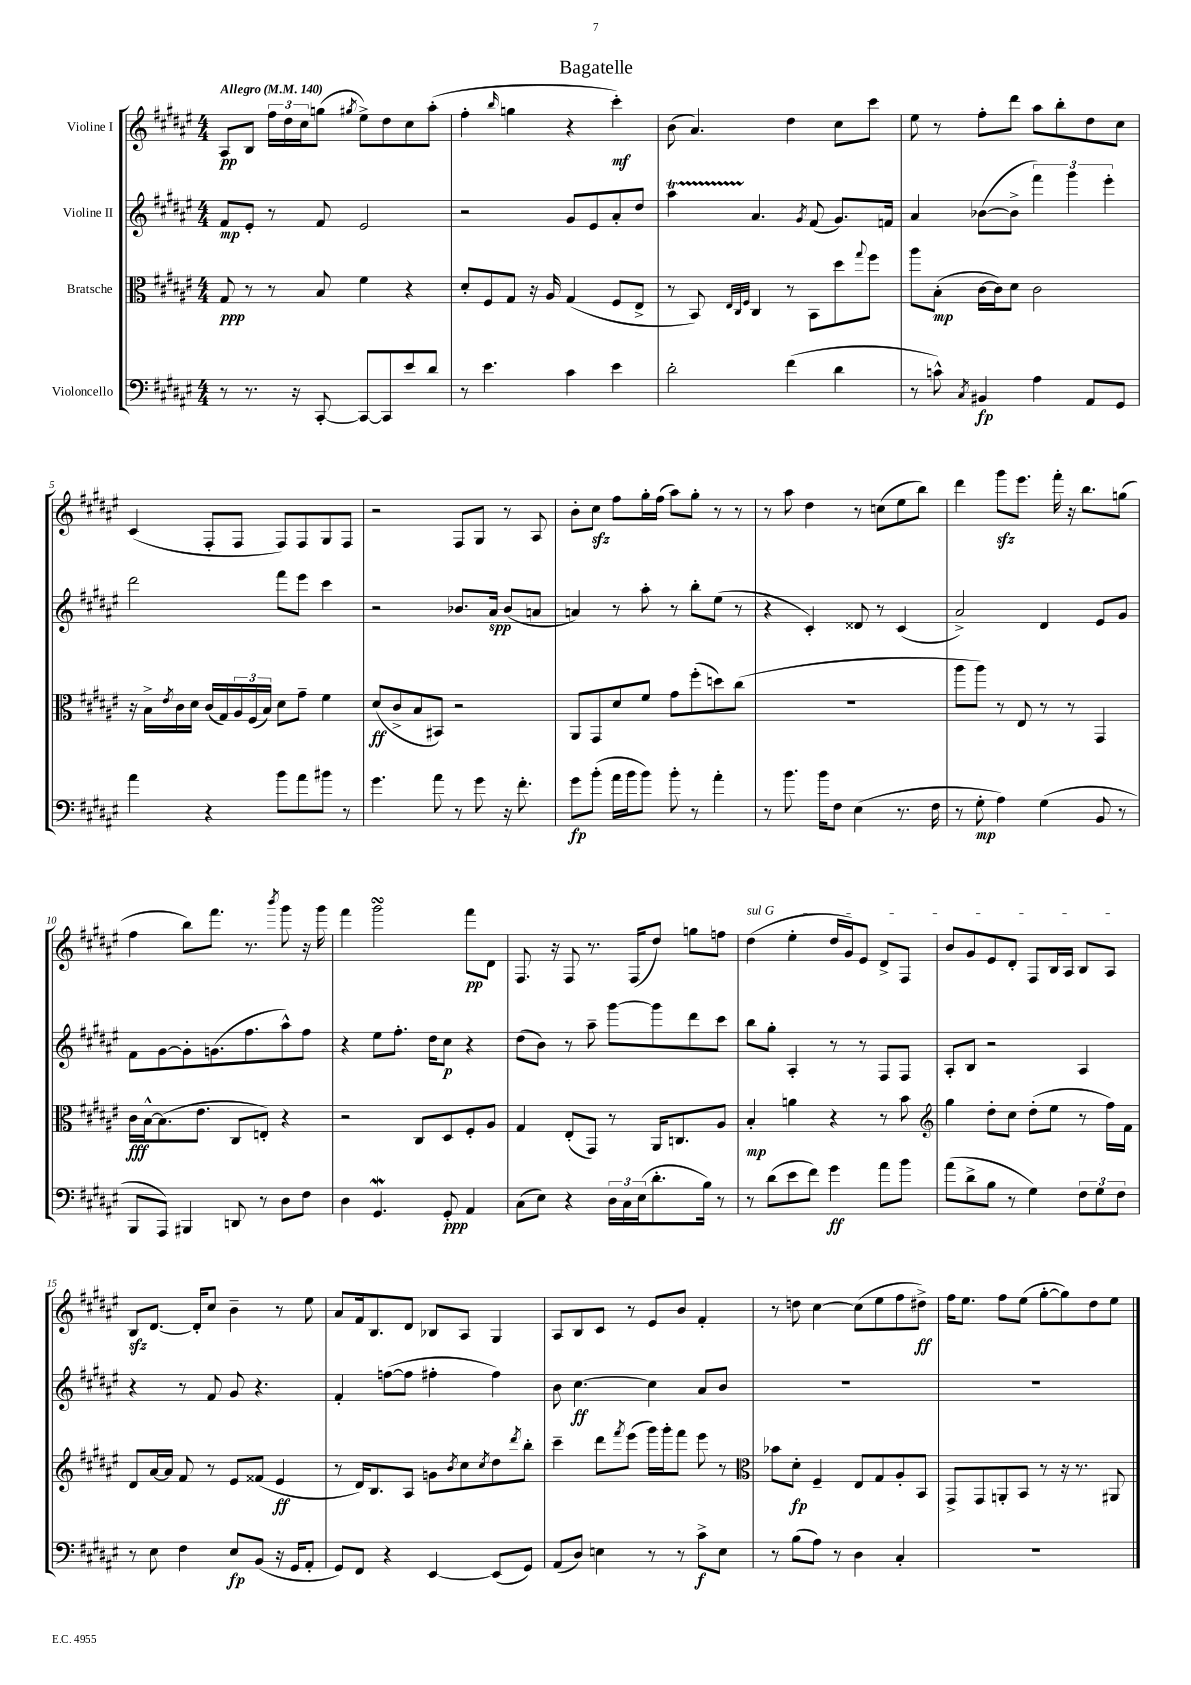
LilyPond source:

\header { title = "Bagatelle" }
<<
\new StaffGroup <<
\new Staff = "s0" \with { instrumentName = "Violine I" } {
    \clef treble \key fis \major \numericTimeSignature \time 4/4 \tempo "Allegro" 4 = 140
    ais8\pp b8 \tuplet 3/2 { fis''16 dis''16 cis''16 } g''8( \acciaccatura { gis''8 } eis''8->) dis''8 cis''8 ais''8-.( |
    fis''4-. \grace { b''16 } g''4 r4 cis'''4-.\mf) |
    b'8( ais'4.) dis''4 cis''8 cis'''8 |
    eis''8 r8 fis''8-. dis'''8 ais''8 b''8-. dis''8 cis''8 |
    cis'4( fis8-. fis8 fis8) fis8 gis8 fis8 |
    r2 fis8 gis8 r8 ais8 |
    b'8-. cis''8\sfz fis''8 gis''16-. fis''16( ais''8) gis''8-. r8 r8 |
    r8 ais''8 dis''4 r8 c''8( eis''8 b''8) |
    dis'''4 gis'''8\sfz eis'''8. fis'''16-. r16 b''8. g''8( |
    fis''4 b''8) fis'''8. r8. \acciaccatura { b'''8 } gis'''8 r16 gis'''16 |
    fis'''4 gis'''2\turn fis'''8\pp dis'8 |
    fis8. r16 fis8 r8. fis16( dis''8) g''8 f''8 |
    \once \override TextSpanner.bound-details.left.text = \markup { \italic "sul G" } dis''4\startTextSpan( eis''4-. dis''16 gis'16) eis'8 dis'8-> fis8 |
    b'8 gis'8 eis'8 dis'8-. fis8 b16 ais16 b8 ais8\stopTextSpan |
    b8\sfz dis'8.~ dis'16-. cis''8 b'4-- r8 eis''8 |
    ais'8 fis'16 b8. dis'8 bes8 ais8 gis4 |
    ais8 b8 cis'8 r8 eis'8 b'8 fis'4-. |
    r8 d''8 cis''4~ cis''8( eis''8 fis''8 dis''8->\ff) |
    fis''16 eis''8. fis''8 eis''8( gis''8~-. gis''8) dis''8 eis''8 \bar "|." |
}
\new Staff = "s1" \with { instrumentName = "Violine II" } {
    \clef treble \key fis \major \numericTimeSignature \time 4/4
    fis'8\mp eis'8-. r8 fis'8 eis'2 |
    r2 gis'8 eis'8 ais'8-. dis''8 |
    ais''4\startTrillSpan ais'4.\stopTrillSpan \acciaccatura { gis'8 } fis'8( gis'8.) f'16 |
    ais'4 bes'8~( bes'8-> \tuplet 3/2 { fis'''4) gis'''4 eis'''4-. } |
    dis'''2 fis'''8 eis'''8 cis'''4 |
    r2 bes'8. ais'16\spp bes'8( a'8 |
    a'4) r8 ais''8-. r8 b''8-. eis''8( r8 |
    r4 cis'4-.) disis'8 r8 cis'4( |
    ais'2->) dis'4 eis'8 gis'8 |
    fis'8 gis'8~ gis'8-. g'8.( fis''8. ais''8-^) fis''8 |
    r4 eis''8 fis''8.-. dis''16 cis''8\p r4 |
    dis''8( b'8) r8 ais''8-- gis'''8~ gis'''8 dis'''8 cis'''8 |
    b''8 gis''8-. ais4-. r8 r8 fis8 fis8 |
    ais8-. b8 r2 ais4 |
    r4 r8 fis'8 gis'8 r4. |
    fis'4-. f''8~( f''8 fis''4-. fis''4) |
    b'8 cis''4.~\ff cis''4 ais'8 b'8 |
    R1 |
    R1 \bar "|." |
}
\new Staff = "s2" \with { instrumentName = "Bratsche" } {
    \clef alto \key fis \major \numericTimeSignature \time 4/4
    gis8\ppp r8 r8 b8 fis'4 r4 |
    dis'8-. fis8 gis8 r16 ais16 gis4( fis8 eis8-> |
    r8 b,8) \grace { eis32 cis32 fis32 } cis4 r8 b,8 dis''8 \appoggiatura { gis''8 } fis''8 |
    ais''8 b8-.\mp( cis'16~ cis'16) dis'8 cis'2 |
    r16 b16-> \acciaccatura { eis'8 } cis'16 dis'16 cis'16( gis16) \tuplet 3/2 { ais16 fis16( b16) } dis'8 gis'8-- fis'4 |
    dis'8\ff( cis'8-> b8 bis,8) r2 |
    ais,8 gis,8 dis'8 fis'8 gis'8 fis''8-.( d''8) cis''8( |
    R1 |
    ais''8 ais''8) r8 eis8 r8 r8 gis,4 |
    cis'16\fff b16~-^ b8.( eis'8. cis8 e8-.) r4 |
    r2 cis8 dis8 fis8-. ais8 |
    gis4 eis8-.( gis,8) r8 ais,16 c8. ais8 |
    b4-.\mp a'4 r4 r8 b'8 |
    \clef treble gis''4 dis''8-. cis''8 dis''8-.( eis''8 r8 fis''16) fis'16 |
    dis'8 ais'16~ ais'16 fis'8 r8 eis'8 fisis'8( eis'4\ff |
    r8 dis'16) b8. ais8 g'8 \acciaccatura { b'8 } cis''8 \acciaccatura { cis''8 } dis''8 \acciaccatura { dis'''8 } b''8-. |
    cis'''4-- dis'''8 \acciaccatura { fis'''8 } eis'''8( gis'''16) gis'''16-. fis'''8 eis'''8 r8 |
    \clef alto bes'8 dis'8-.\fp fis4-- eis8 gis8 ais8-. b,8 |
    gis,8-> gis,8 a,8-. b,8 r8 r16 r8. ais,8 \bar "|." |
}
\new Staff = "s3" \with { instrumentName = "Violoncello" } {
    \clef bass \key fis \major \numericTimeSignature \time 4/4
    r8 r8. r16 cis,8~-. cis,8~ cis,8 eis'8 dis'8 |
    r8 eis'4. cis'4 eis'4 |
    dis'2-. fis'4( dis'4 |
    r8 c'8-^) \acciaccatura { cis8 } bis,4\fp ais4 ais,8 gis,8 |
    ais'4 r4 b'8 ais'8 bis'8 r8 |
    gis'4. ais'8 r8 gis'8 r16 fis'8.-. |
    gis'8\fp b'8-.( ais'16 b'16 b'8) b'8-. r8 ais'4-. |
    r8 b'8. b'16 fis8 eis4( r8. fis16 |
    r8 gis8-.\mp ais4) gis4( b,8 r8 |
    b,,8 ais,,8) bis,,4 d,8 r8 dis8 fis8 |
    dis4 gis,4.\mordent gis,8-.\ppp ais,4 |
    cis8( eis8) r4 \tuplet 3/2 { dis16 cis16 eis16( } dis'8.-. b16) r8 |
    r8 dis'8( eis'8 fis'8) gis'4\ff ais'8 b'8 |
    ais'8( dis'8-> b8 r8 gis4) \tuplet 3/2 { fis8 gis8 fis8 } |
    r8 eis8 fis4 eis8\fp b,8( r16 gis,16 ais,8-. |
    gis,8) fis,8 r4 eis,4~ eis,8( gis,8) |
    ais,8( dis8) e4 r8 r8 cis'8->\f e8 |
    r8 b8( ais8) r8 dis4 cis4-. |
    R1 \bar "|." |
}
>>
>>
